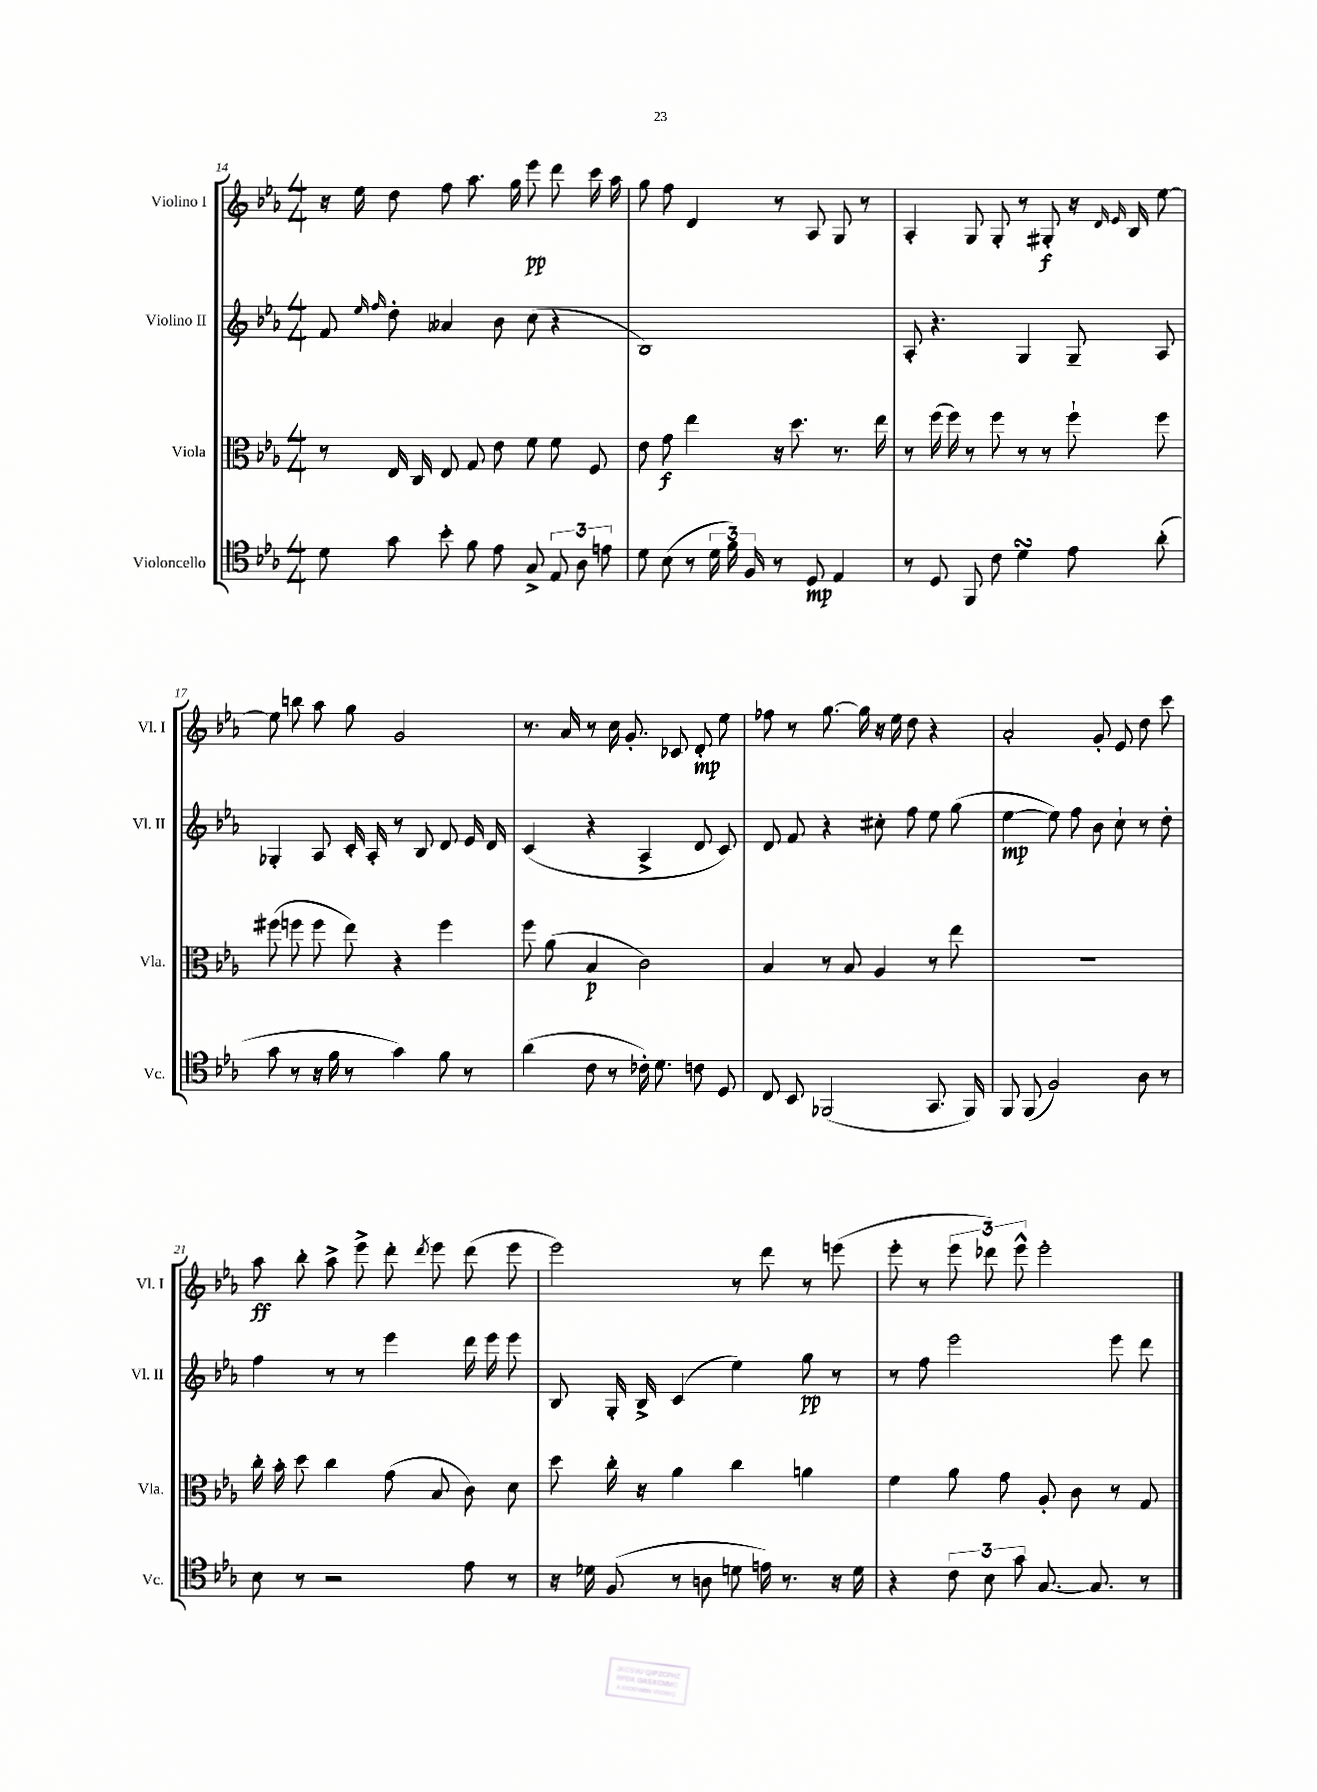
<<
\new StaffGroup <<
\new Staff = "s0" \with { instrumentName = "Violino I" shortInstrumentName = "Vl. I" } {
    \clef treble \key ees \major \numericTimeSignature \time 4/4
    \autoBeamOff r16 ees''16 d''8 f''8 aes''8. g''16 ees'''8\pp d'''8 c'''16 aes''16 |
    g''8 f''8 d'4 r8 aes8 g8 r8 |
    aes4-. g8 g8-. r8 gis8-.\f r16 \grace { d'16 ees'16 } bes16 ees''8~ |
    ees''8 b''8 aes''8 g''8 g'2 |
    r8. aes'16 r8 c''16 g'8.-. ces'8 d'8-.\mp ees''8 |
    fes''8 r8 g''8.~ g''16 r16 ees''16 d''8 r4 |
    aes'2-. g'8-. ees'8 d''8 c'''8 |
    aes''8\ff bes''8-. aes''8-> ees'''8-> d'''8-. \acciaccatura { d'''8 } ees'''8 d'''8( ees'''8 |
    ees'''2) r8 d'''8 r8 e'''8( |
    ees'''8-. r8 \tuplet 3/2 { ees'''8 des'''8) ees'''8-^ } ees'''2-. \bar "|." |
}
\new Staff = "s1" \with { instrumentName = "Violino II" shortInstrumentName = "Vl. II" } {
    \clef treble \key ees \major \numericTimeSignature \time 4/4
    \autoBeamOff f'8 \grace { ees''16 f''16 } d''8-. aeses'4 bes'8 c''8( r4 |
    bes1) |
    aes8-. r4. g4 g8-- aes8 |
    ges4-. aes8 c'16-. aes16-. r8 bes8 d'8 ees'16 d'16 |
    c'4( r4 aes4-> d'8 c'8) |
    d'8 f'8 r4 cis''8-. f''8 ees''8 g''8( |
    ees''4~\mp ees''8) f''8 bes'8 c''8-! r8 d''8-. |
    f''4 r8 r8 ees'''4 d'''16 ees'''16 ees'''8 |
    bes8 g16-. bes16-> c'4( ees''4) g''8\pp r8 |
    r8 f''8 ees'''2 ees'''8 d'''8 \bar "|." |
}
\new Staff = "s2" \with { instrumentName = "Viola" shortInstrumentName = "Vla." } {
    \clef alto \key ees \major \numericTimeSignature \time 4/4
    \autoBeamOff r8 ees16 c16 ees8 g8 ees'8 f'8 f'8 f8 |
    ees'8 g'8\f ees''4 r16 d''8. r8. ees''16 |
    r8 f''16( f''16) r8 f''8 r8 r8 f''8-! f''8 |
    fis''8( f''8 f''8 ees''8) r4 f''4 |
    f''8 aes'8( bes4\p c'2) |
    bes4 r8 bes8 aes4 r8 ees''8 |
    R1 |
    c''16-. bes'16-. d''8 c''4 g'8( bes8 c'8) d'8 |
    d''8 c''16-. r16 aes'4 c''4 a'4 |
    f'4 aes'8 g'8 aes8-. c'8 r8 g8 \bar "|." |
}
\new Staff = "s3" \with { instrumentName = "Violoncello" shortInstrumentName = "Vc." } {
    \clef tenor \key ees \major \numericTimeSignature \time 4/4
    \autoBeamOff d'8 g'8 bes'8-. f'8 ees'8 g8-> \tuplet 3/2 { ees8 aes8 e'8 } |
    d'8 bes8( r8 \tuplet 3/2 { d'16 f'16) f16 } r8 d8\mp ees4 |
    r8 d8 f,8 c'8 d'4\turn ees'8 aes'8-.( |
    g'8 r8 r16 f'16 r8 g'4) f'8 r8 |
    aes'4( c'8 r8 ces'16-.) d'8. c'8 d8 |
    c8 bes,8 fes,2( g,8. fes,16) |
    f,8 f,8( f2) aes8 r8 |
    bes8 r8 r2 ees'8 r8 |
    r16 des'16 f8( r8 a8 d'8 e'16) r8. r16 d'16 |
    r4 \tuplet 3/2 { c'8 bes8 g'8 } g8.~ g8. r8 \bar "|." |
}
>>
>>
\layout { \context { \Score currentBarNumber = #14 } }
